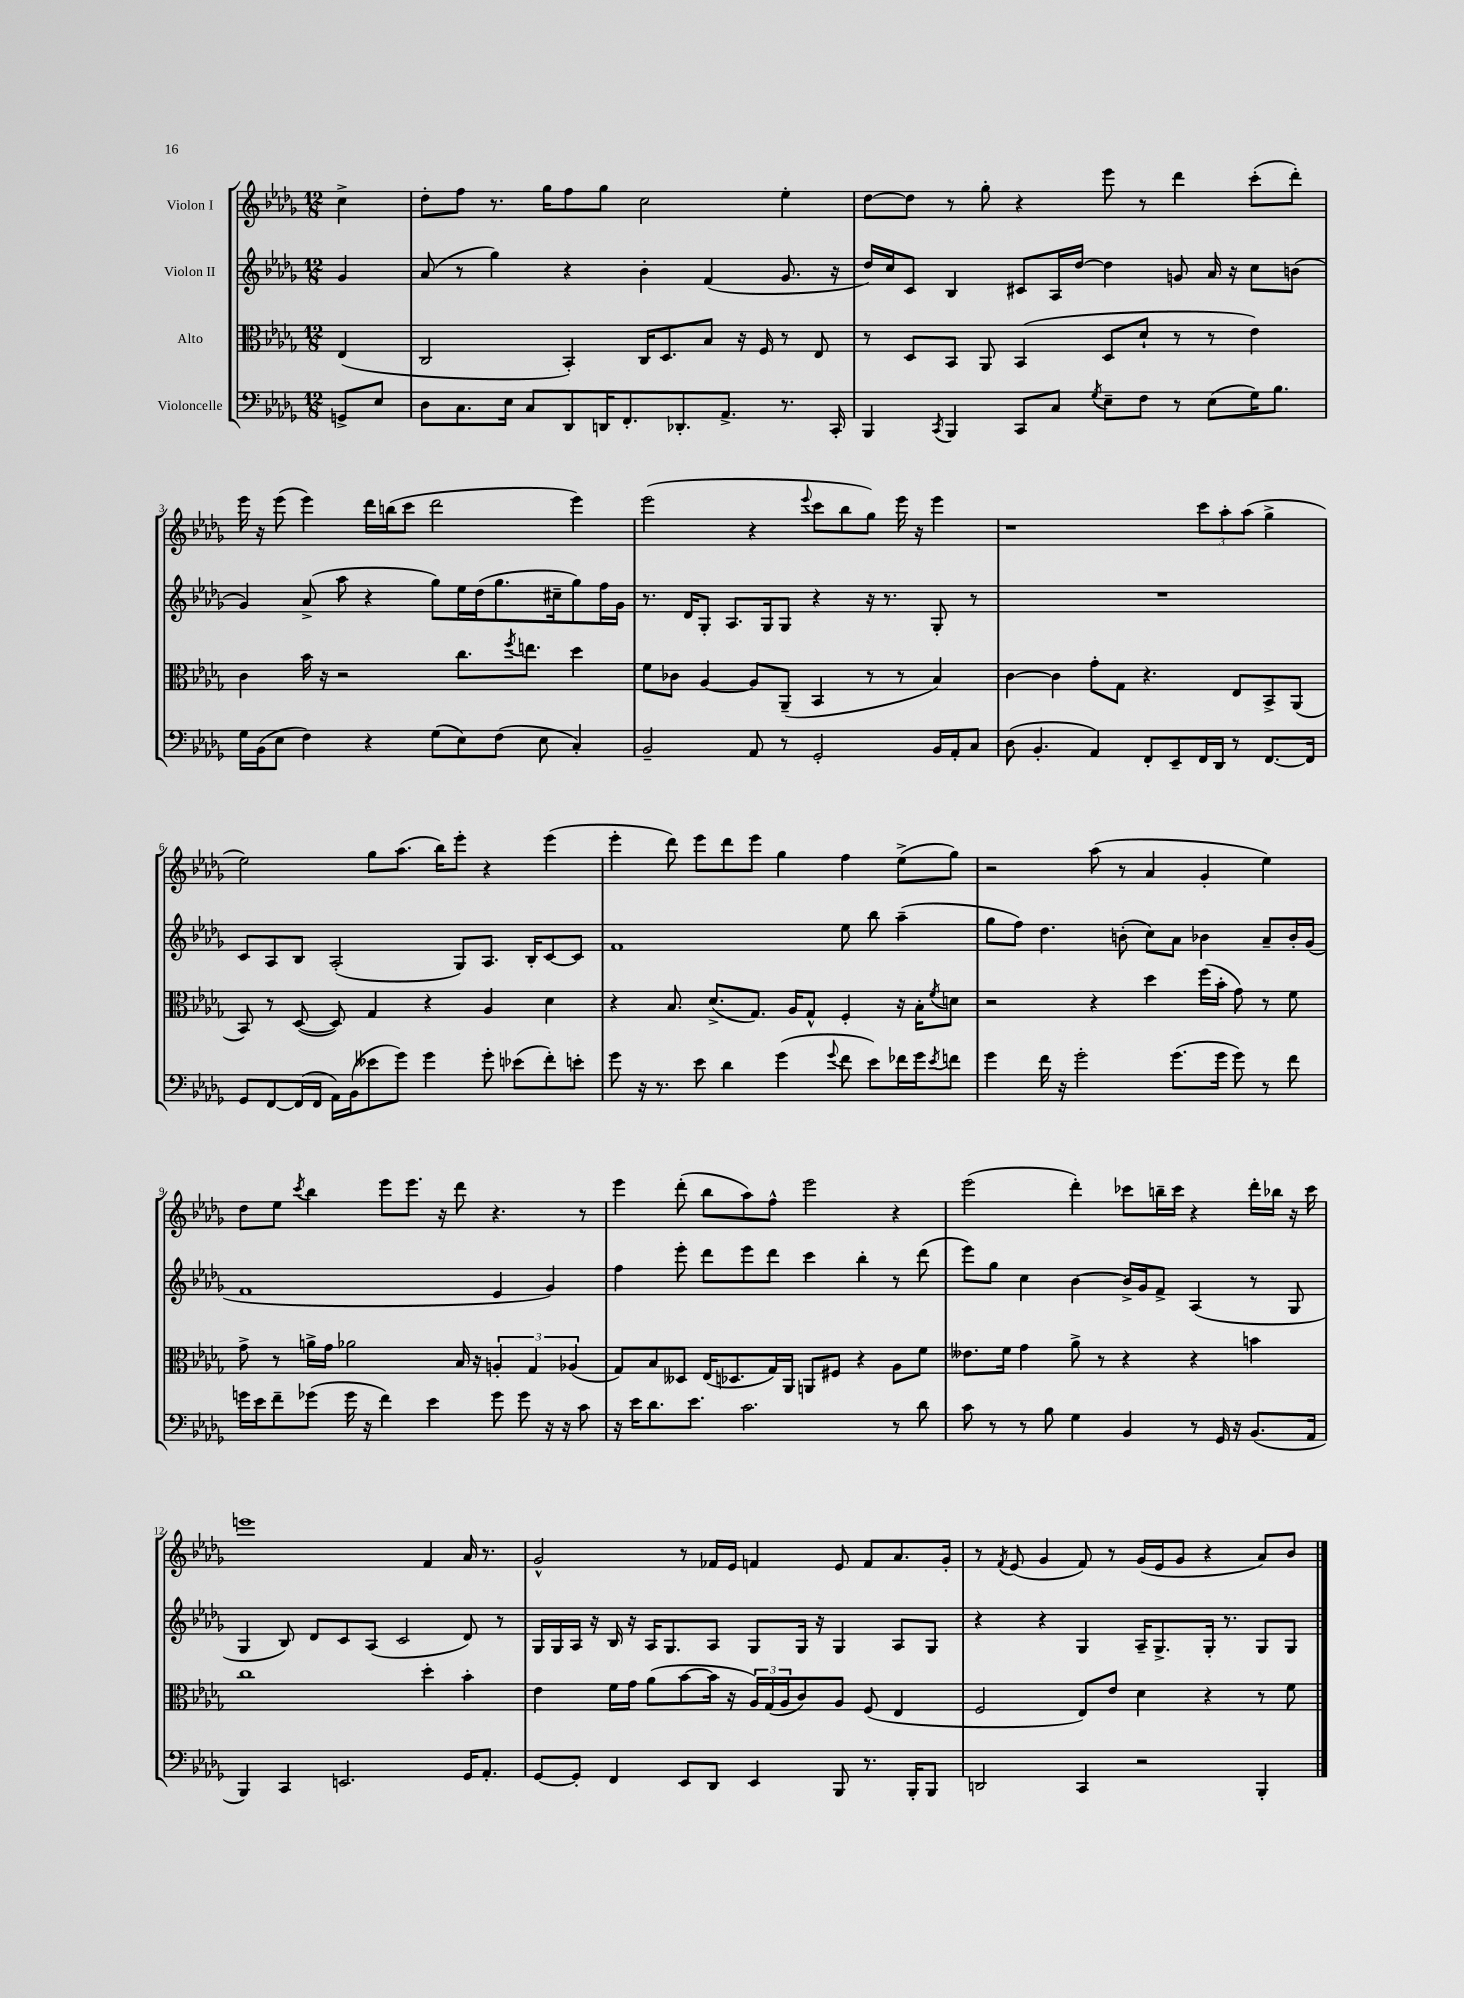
<<
\new StaffGroup <<
\new Staff = "s0" \with { instrumentName = "Violon I" } {
    \clef treble \key des \major \numericTimeSignature \time 12/8 \partial 4
    c''4-> |
    des''8-. f''8 r8. ges''16 f''8 ges''8 c''2 ees''4-. |
    des''8~ des''8 r8 ges''8-. r4 ees'''8 r8 des'''4 c'''8-.( des'''8-.) |
    ees'''16 r16 ees'''8( ees'''4) des'''16 b''16( c'''8 des'''2 ees'''4) |
    ees'''2( r4 \appoggiatura { ees'''8 } c'''8 bes''8 ges''8) ees'''16 r16 ees'''4 |
    r1 \tuplet 3/2 { c'''8 aes''8-. aes''8( } ges''4-> |
    ees''2) ges''8 aes''8.( bes''16) ees'''8-. r4 ees'''4( |
    ees'''4-. des'''8) ees'''8 des'''8 ees'''8 ges''4 f''4 ees''8->( ges''8) |
    r2 aes''8( r8 aes'4 ges'4-. ees''4) |
    des''8 ees''8 \acciaccatura { c'''8 } bes''4 ees'''8 ees'''8. r16 des'''8 r4. r8 |
    ees'''4 des'''8-.( bes''8 aes''8) f''8-^ ees'''2 r4 |
    ees'''2( des'''4-.) ces'''8 b''16-- ces'''16 r4 des'''16-. bes''16 r16 ces'''16 |
    e'''1 f'4 aes'16 r8. |
    ges'2-^ r8 fes'16 ees'16 f'4 ees'8 f'8 aes'8. ges'16-. |
    r8 \acciaccatura { f'8 } ees'8( ges'4 f'8) r8 ges'16( ees'16 ges'8 r4 aes'8) bes'8 \bar "|." |
}
\new Staff = "s1" \with { instrumentName = "Violon II" } {
    \clef treble \key des \major \numericTimeSignature \time 12/8 \partial 4
    ges'4 |
    aes'8( r8 ges''4) r4 bes'4-. f'4( ges'8. r16 |
    des''16) c''16 c'8 bes4 cis'8 aes16 des''16~ des''4 g'8 aes'16 r16 c''8 b'8( |
    ges'4) aes'8->( aes''8 r4 ges''8) ees''16 des''16( ges''8. cis''16-- ges''8) f''16 ges'16 |
    r8. des'16 ges8-. aes8. ges16 ges8 r4 r16 r8. ges8-. r8 |
    R1. |
    c'8 aes8 bes8 aes2-.( ges8) aes8. bes16-. c'8~ c'8 |
    f'1 ees''8 bes''8 aes''4--( |
    ges''8 f''8) des''4. b'8-.( c''8) aes'8 bes'4 aes'8-- bes'16-. ges'16( |
    f'1 ees'4 ges'4) |
    f''4 ees'''8-. des'''8 ees'''8 des'''8 c'''4 bes''4-. r8 des'''8( |
    ees'''8) ges''8 c''4 bes'4~ bes'16-> ges'16 f'8-> aes4( r8 ges8 |
    ges4 bes8) des'8 c'8 aes8( c'2 des'8) r8 |
    ges16 ges16 aes16 r16 bes16 r16 aes16 ges8. aes8 ges8 ges16 r16 ges4 aes8 ges8 |
    r4 r4 ges4 aes16-- ges8.-> ges16-. r8. ges8 ges8 \bar "|." |
}
\new Staff = "s2" \with { instrumentName = "Alto" } {
    \clef alto \key des \major \numericTimeSignature \time 12/8 \partial 4
    ees4( |
    c2 bes,4-.) c16 des8. bes8 r16 f16 r8 ees8 |
    r8 des8 bes,8 aes,8 bes,4( des8 des'8-! r8 r8 ees'4) |
    c'4 bes'16 r16 r2 c''8. \acciaccatura { f''8 } e''8. des''4 |
    f'8 ces'8 aes4~ aes8 aes,8--( bes,4 r8 r8 bes4) |
    c'4~ c'4 ges'8-. ges8 r4. ees8 bes,8-> aes,8( |
    bes,8) r8 des8~( des8) ges4 r4 aes4 des'4 |
    r4 bes8. des'8.->( ges8.) aes16 ges8-^ f4-. r16 bes16-. \acciaccatura { f'8 } d'8 |
    r2 r4 des''4 f''16( bes'16-. ges'8) r8 f'8 |
    ges'8-> r8 a'16-> ges'16 aes'2 bes16 r16 \tuplet 3/2 { a4-. ges4 aes4( } |
    ges8) bes8 deses8 ees16( des8. ges16) aes,16 a,8 fis8 r4 aes8 f'8 |
    eeses'8. f'16 ges'4 aes'8-> r8 r4 r4 b'4 |
    c''1 des''4-. bes'4-. |
    ees'4 f'16 ges'16 aes'8( bes'8~ bes'16 r16 \tuplet 3/2 { aes16) ges16( aes16 } c'8) aes8 f8( ees4 |
    f2 ees8) ees'8 des'4 r4 r8 f'8 \bar "|." |
}
\new Staff = "s3" \with { instrumentName = "Violoncelle" } {
    \clef bass \key des \major \numericTimeSignature \time 12/8 \partial 4
    g,8-> ees8 |
    des8 c8. ees16 c8 des,8 d,16 f,8.-. des,8.-. aes,8.-> r8. c,16-. |
    bes,,4 \acciaccatura { c,8 } bes,,4 c,8 c8 \acciaccatura { ges8 } ees8-- f8 r8 ees8( ges16) bes8. |
    ges16 bes,16( ees8 f4) r4 ges8( ees8) f8( ees8 c4-.) |
    bes,2-- aes,8 r8 ges,2-. bes,16 aes,16-. c8 |
    des8( bes,4.-. aes,4) f,8-. ees,8-- f,16 des,16 r8 f,8.~ f,16 |
    ges,8 f,8~ f,16( f,16 aes,16) bes,16( eeses'8 ges'8) ges'4 ges'8-. ees'8( f'8-.) e'8-. |
    ges'8 r16 r8. ees'8 des'4 ges'4( \appoggiatura { ges'8 } f'8 ees'8) fes'16 ges'16 \acciaccatura { ees'8 } f'8 |
    ges'4 f'16 r16 ges'2-. ges'8.( ges'16 ges'8) r8 f'8 |
    g'16 ees'16 f'8-- ges'8( ges'16 r16 f'4) ees'4 ges'8 ges'8 r16 r16 c'8 |
    r16 ees'16 des'8. ees'8. c'2. r8 des'8 |
    c'8 r8 r8 bes8 ges4 bes,4 r8 ges,16 r16 bes,8.( aes,16 |
    bes,,4) c,4 e,2. ges,16 aes,8.-. |
    ges,8~ ges,8-. f,4 ees,8 des,8 ees,4 bes,,8 r8. bes,,16-. bes,,8 |
    d,2 c,4 r2 bes,,4-. \bar "|." |
}
>>
>>
